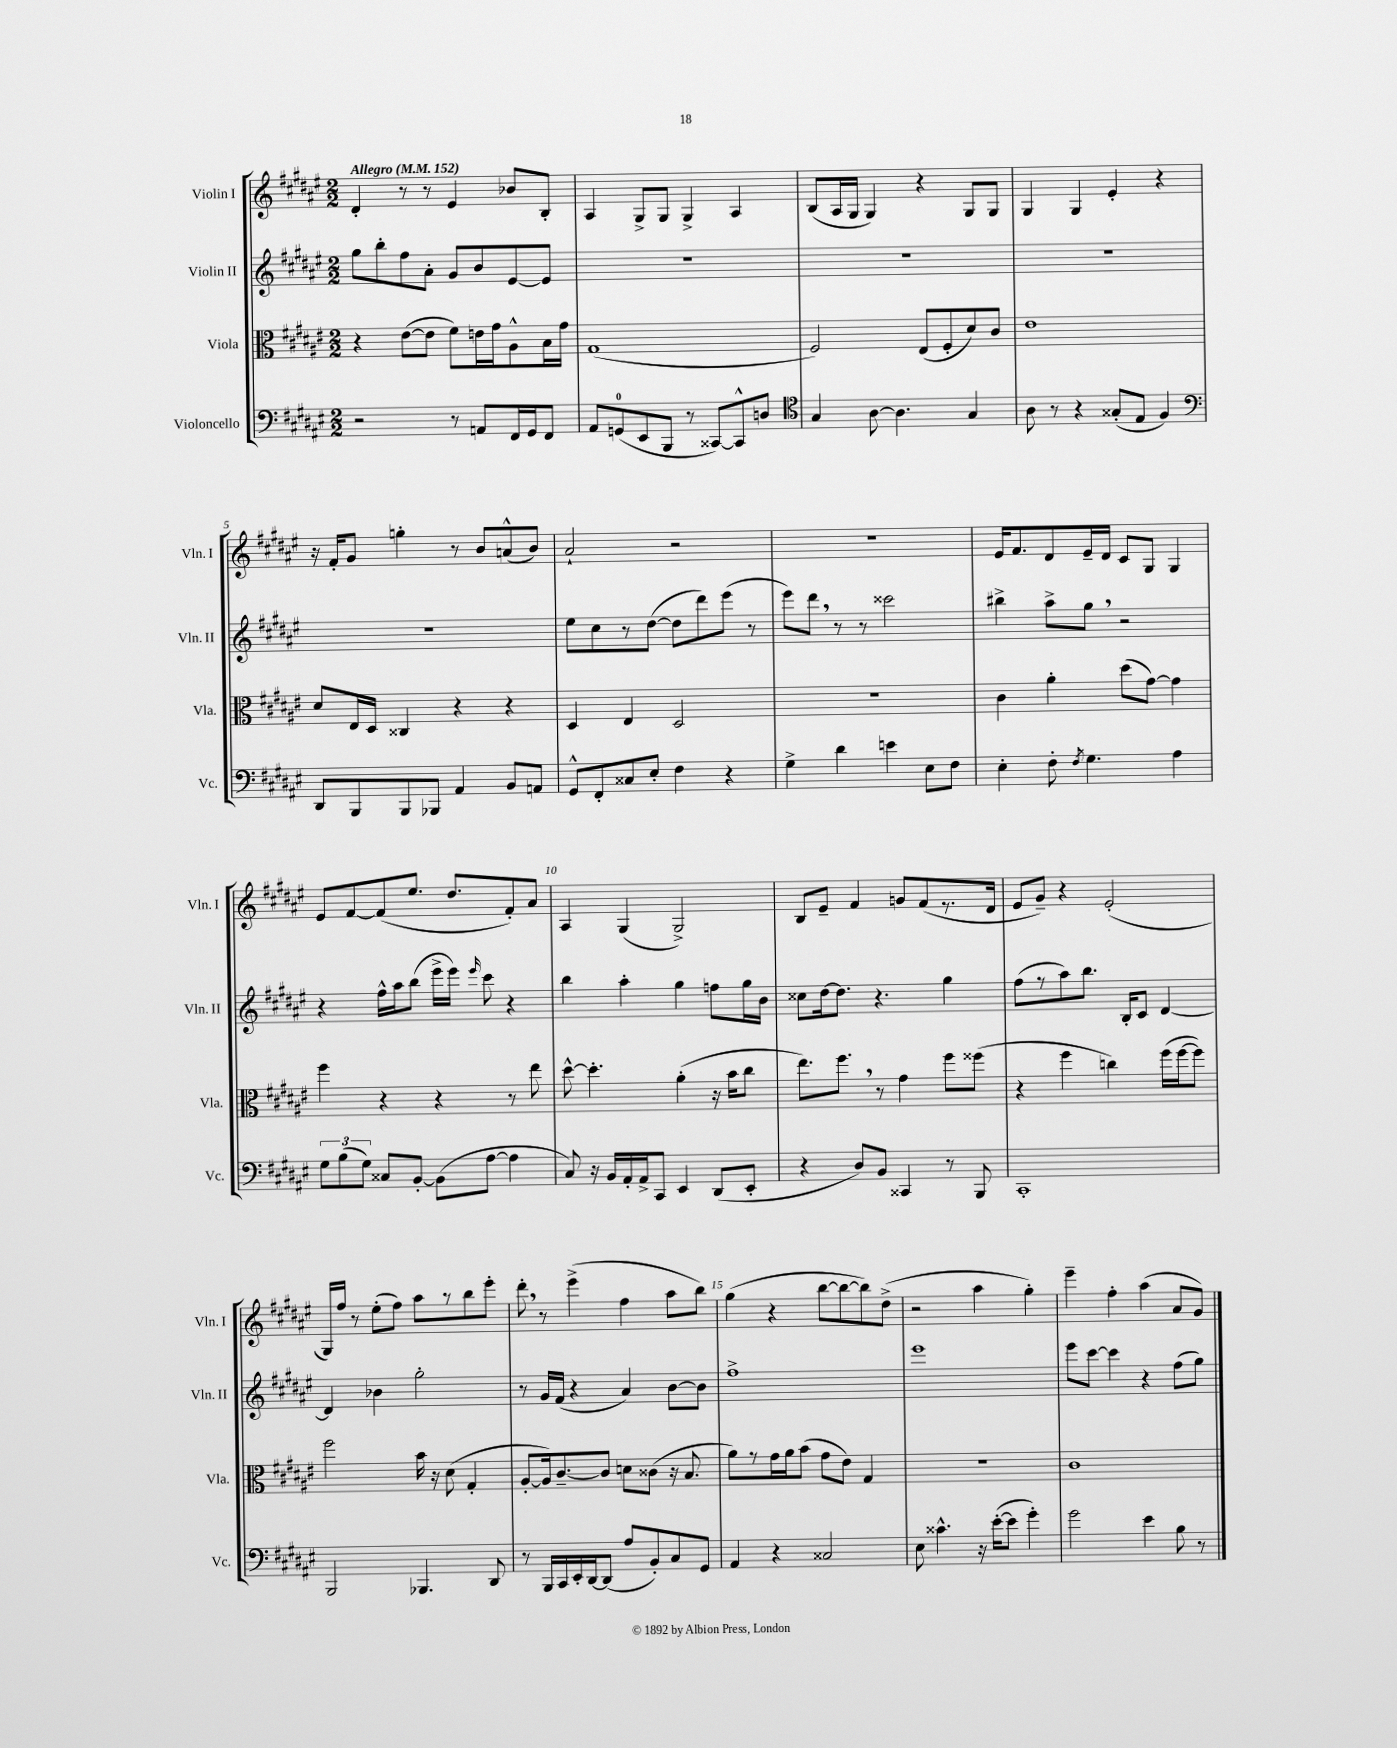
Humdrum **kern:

**kern	**kern	**kern	**kern
*staff4	*staff3	*staff2	*staff1
*clefF4	*clefC3	*clefG2	*clefG2
*k[f#c#g#d#a#e#]	*k[f#c#g#d#a#e#]	*k[f#c#g#d#a#e#]	*k[f#c#g#d#a#e#]
*M2/2	*M2/2	*M2/2	*M2/2
*MM152	*MM152	*MM152	*MM152
2r	4r	8gg#	4d#'
.	.	8bb'	.
.	([8e#	8ff#	8r
.	8e#]	8a#'	8r
8r	8f#)	8g#	4e#
8AA	16e	8b	.
.	16g#	.	.
16FF#	8A#^^	[8e#	8b-
16GG#	.	.	.
8FF#	16B	8e#]	8B'
.	16g#	.	.
=	=	=	=
8AA#	(1G#	1r	4A#
(8GG	.	.	.
8EE#	.	.	8G#^
8BBB	.	.	8G#
8r	.	.	4G#^
[8CC##)	.	.	.
8CC##^^]	.	.	4A#
8D	.	.	.
=	=	=	=
*clefC4	*	*	*
4G#	2F#)	1r	(8B
.	.	.	16A#
.	.	.	16G#
[8A#	.	.	4G#)
4.A#]	.	.	.
.	(8E#	.	4r
.	8F#'	.	.
4G#	8d#)	.	8G#
.	8c#	.	8G#
=	=	=	=
8A#	1e#	1r	4G#
8r	.	.	.
4r	.	.	4G#
(8G##'	.	.	4e#'
8E#	.	.	.
4F#)	.	.	4r
=	=	=	=
*clefF4	*	*	*
8DD#	8d#	1r	16r
.	.	.	16f#'
8BBB	16E#	.	8g#
.	16D#	.	.
8BBB	4C##	.	4gg'
8BBB-	.	.	.
4AA#	4r	.	8r
.	.	.	8b
8BB	4r	.	(8a^^
8AA	.	.	8b)
=	=	=	=
8GG#^^	4D#	8ee#	2a#`
8FF#'	.	8cc#	.
8C##	4E#	8r	.
8E#'	.	([8dd#	.
4F#	2D#	8dd#]	2r
.	.	8ddd#)	.
4r	.	(8eee#	.
.	.	8r	.
=	=	=	=
4G#^	1r	8eee#)	1r
.	.	8ddd#	.
4d#	.	8r	.
.	.	8r	.
4e	.	2ccc##	.
8E#	.	.	.
8F#	.	.	.
=	=	=	=
4E#'	4c#	4bb#^	16e#
.	.	.	8.f#
8F#'	4a#'	8aa#^	8d#
8qF#	.	.	.
4.G#	.	8gg#	16e#~
.	.	.	16d#
.	(8dd#	2r	8c#
.	[8g#)	.	8G#
4A#	4g#]	.	4G#
=	=	=	=
12G#	4ff#	4r	8e#
(12B	.	.	.
.	.	.	[8f#
12G#)	.	.	.
8C##	4r	16ff#^^	(8f#]
.	.	16aa#	.
[8BB'	.	(8bb	8.ee#
(8BB]	4r	16eee#^	.
.	.	16eee#)	8.dd#
.	.	16qqeee#	.
[8A#	.	8ccc#	.
4A#]	8r	4r	8f#')
.	8ee#	.	8a#
=	=	=	=
8C#)	[8dd#^^	4bb	4A#
16r	4.dd#']	.	.
16BB	.	.	.
16AA#'	.	4aa#'	(4G#
16AA#^	.	.	.
8CC#	.	.	.
4EE#	(4a#'	4gg#	2G#^)
(8DD#	16r	8ff	.
.	16b	.	.
8EE#'	8cc#	16gg#	.
.	.	16b	.
=	=	=	=
4r	8.ee#)	8cc##	8B
.	.	[16dd#	8e#~
.	8.ff#	8.dd#]	.
8D#)	.	.	4f#
8BB	8r	4.r	.
4CC##	4g#	.	8g
.	.	.	(8f#
8r	8ff#	4gg#	8.r
8BBB	(8ff##	.	.
.	.	.	16d#
=	=	=	=
1CC#'	4r	(8ff#	8e#
.	.	8r	8g#~)
.	4ff#	8aa#)	4r
.	.	8.bb	.
.	4cc)	.	(2e#'
.	.	16B'	.
.	.	8c#	.
.	(16ff#	[4d#	.
.	[16ff#	.	.
.	8ff#])	.	.
=	=	=	=
2BBB	2ff#	4d#]	16G#)
.	.	.	16ff#
.	.	.	8r
.	.	4b-	(8ee#'
.	.	.	8ff#)
4.BBB-	16b	2gg#'	8aa#
.	16r	.	.
.	(8d#	.	8r
.	4G#'	.	8bb
8DD#	.	.	8eee#'
=	=	=	=
8r	[8A#'	8r	8ddd#'
16BBB	16A#])	16g#	8r
16CC#	[8.c#~	(16f#	.
16EE#'	.	4r	(4eee#^
[16DD#	.	.	.
(8DD#]	8c#]	.	.
8A#	8d	4a#)	4ff#
8BB')	(8c##	.	.
8C#	16r	[8b	8aa#
.	8.B	.	.
8GG#	.	8b]	8bb)
=	=	=	=
4AA#	8a#)	1ff#^	(4gg#
.	8r	.	.
4r	16g#	.	4r
.	16a#	.	.
.	(8b	.	.
2C##	8g#	.	[8bb
.	8e#)	.	8bb_
.	4G#	.	8bb])
.	.	.	(8dd#^
=	=	=	=
8E#	1r	1eee#	2r
4.c##^^	.	.	.
16r	.	.	4aa#
([16e#'	.	.	.
8e#]	.	.	.
4g#')	.	.	4gg#')
=	=	=	=
2g#	1c#	8eee#	4eee#~
.	.	[8ccc#	.
.	.	4ccc#]	4ff#'
4e#	.	4r	(4aa#
8B	.	(8ff#	8a#
8r	.	8gg#)	8g#)
==	==	==	==
*-	*-	*-	*-
